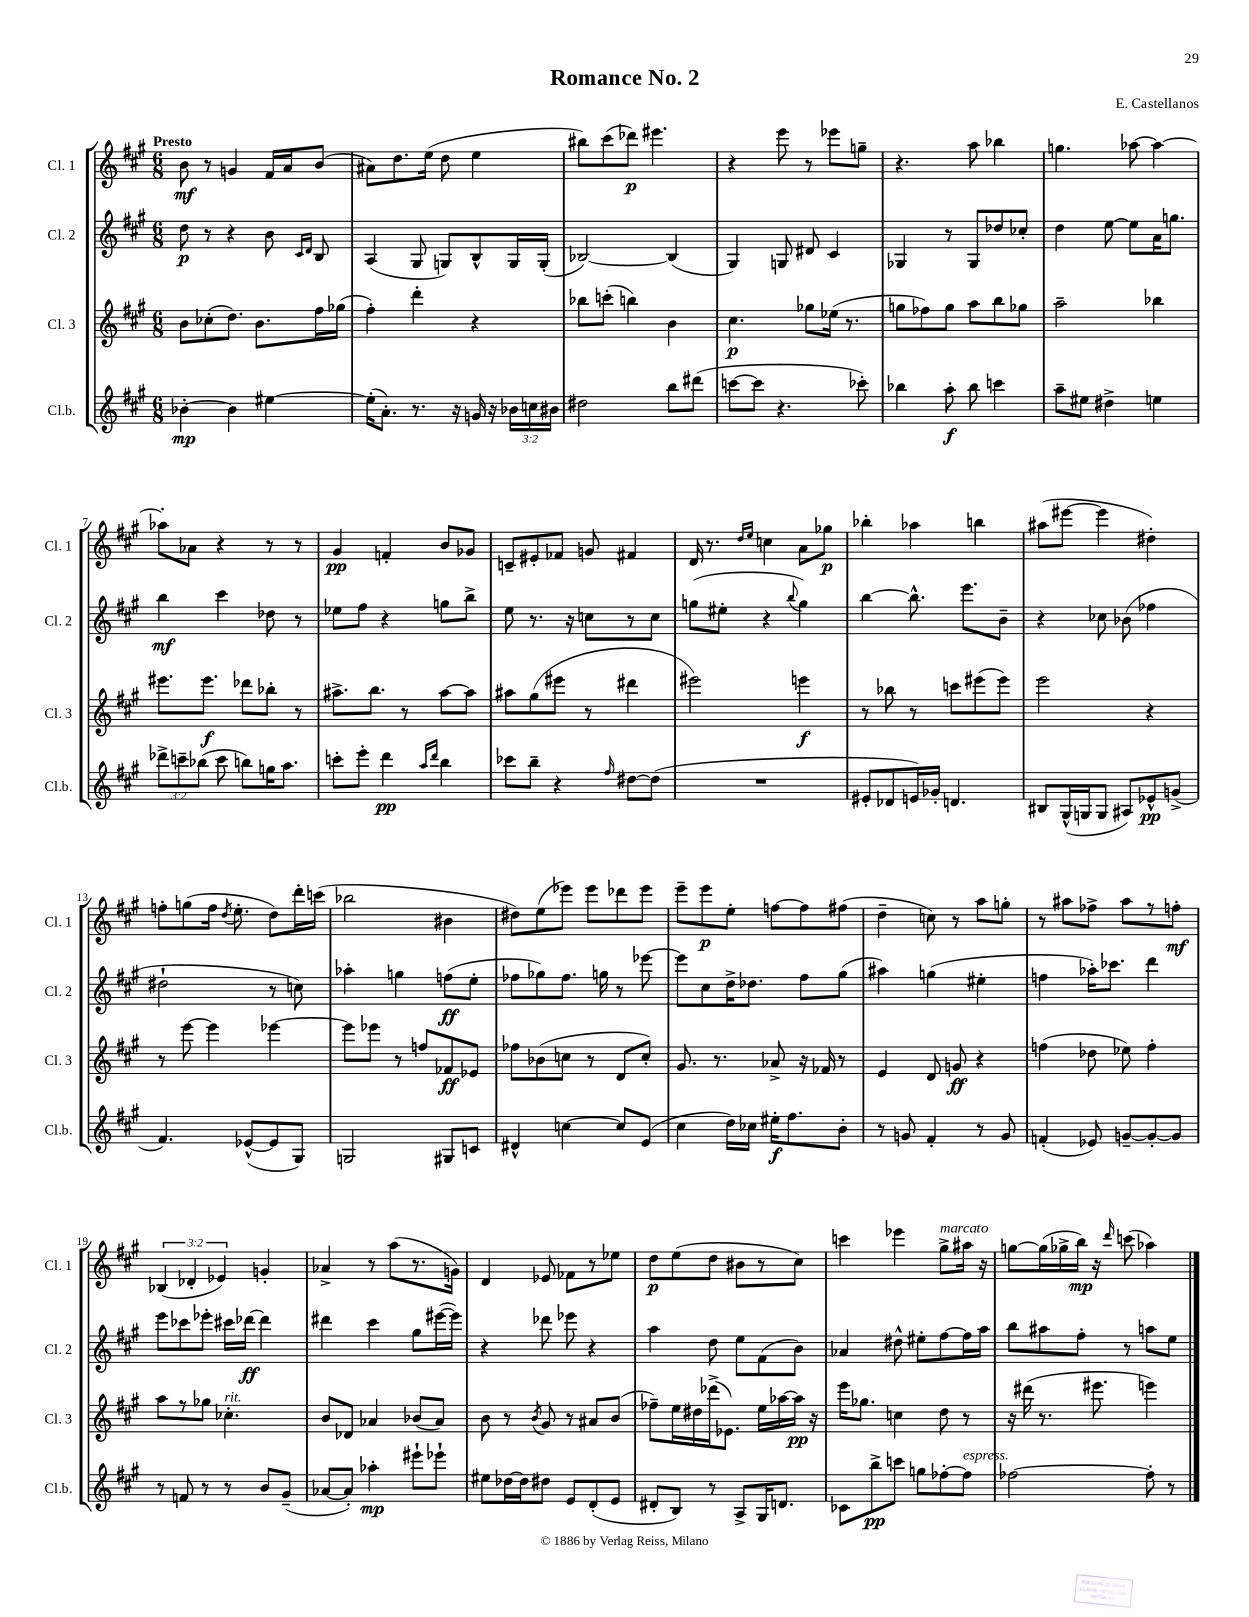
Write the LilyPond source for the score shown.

\header { title = "Romance No. 2" composer = "E. Castellanos" }
<<
\new StaffGroup <<
\new Staff = "s0" \with { instrumentName = "Cl. 1" shortInstrumentName = "Cl. 1" } {
    \clef treble \key a \major \numericTimeSignature \time 6/8 \override Staff.TupletNumber.text = #tuplet-number::calc-fraction-text \tempo "Presto"
    \autoBeamOff b'8\mf r8 g'4 fis'16[ a'16 b'8]( |
    ais'8[) d''8. e''16]( d''8 e''4 |
    bis''8[) cis'''8( des'''8]\p) eis'''4. |
    r4 e'''8 r8 ees'''8[ g''8]-- |
    r4. a''8 bes''4 |
    g''4. aes''8~ aes''4~ |
    aes''8[-. aes'8] r4 r8 r8 |
    gis'4\pp f'4-. b'8[ ges'8] |
    c'8[-- eis'8-. fes'8] g'8 fis'4 |
    d'16 r8. \grace { d''16[ e''16] } c''4 a'8[ ges''8]\p |
    bes''4-. aes''4 b''4 |
    ais''8[( eis'''8]~ eis'''4 dis''4-.) |
    f''8[-. g''8( f''16] \acciaccatura { d''8 } e''8.-. d''8[) d'''16-. c'''16]( |
    bes''2 bis'4 |
    dis''8[) e''8( ees'''8]) ees'''8[ des'''8 ees'''8] |
    e'''8[-- e'''8\p e''8]-. f''8[~ f''8 fis''8]( |
    d''4-- c''8) r8 a''8[ g''8]-. |
    r8 ais''8[ fes''8]-> ais''8[ r8 f''8]-.\mf |
    \tuplet 3/2 { bes4( des'4-. ees'4) } g'4-. |
    aes'4-> r8 a''8[( r8. g'16]) |
    d'4 ees'8 fes'8[ r8 ees''8] |
    d''8[\p e''8( d''8] bis'8[ r8 cis''8]) |
    c'''4 ees'''4 gis''8[->^\markup { \italic "marcato" } ais''16] r16 |
    g''8[~ g''16( ges''16-> b''16]\mp) r16 \grace { d'''16 } c'''8( aes''4) \bar "|." |
}
\new Staff = "s1" \with { instrumentName = "Cl. 2" shortInstrumentName = "Cl. 2" } {
    \clef treble \key a \major \numericTimeSignature \time 6/8
    \autoBeamOff d''8\p r8 r4 b'8 \grace { cis'16[ d'16] } b8 |
    a4( gis8 g8[) b8-^ g16 g16]-.( |
    bes2~) bes4( |
    gis4) g8 dis'8 cis'4 |
    ges4 r8 ges8[ des''8 ces''8]-. |
    d''4 e''8~ e''8[ a'16 g''8.] |
    b''4\mf cis'''4 des''8 r8 |
    ees''8[ fis''8] r4 g''8[ b''8]-> |
    e''8 r8. r16 c''8[ r8 c''8] |
    g''8[( eis''8]-. r4 \appoggiatura { b''8 } g''4) |
    b''4~ b''8.-^ e'''8.[ b'8]-- |
    r4 ces''8 bes'8( fes''4 |
    dis''2-! r8 c''8) |
    aes''4-. g''4 f''8[\ff( e''8]-. |
    fes''8[ ges''8) fes''8.] g''16 r8 ees'''8~ |
    ees'''8[ cis''8 d''16-> des''8.] fis''8[ gis''8]( |
    ais''4) g''4( eis''4-. |
    f''4 aes''16[-.) ces'''8.] d'''4 |
    e'''8[ ces'''8 ees'''8]-. cis'''16[ des'''16]~\ff des'''4 |
    dis'''4 cis'''4 gis''8[ eis'''16~( eis'''16]) |
    r4 des'''8 ees'''8 r4 |
    a''4 d''8 e''8[ fis'8( b'8]) |
    aes'4 dis''8-^ eis''8[-. fis''8~ fis''16 a''16] |
    b''8[ ais''8 fis''8]-. r8 a''8[ e''8] \bar "|." |
}
\new Staff = "s2" \with { instrumentName = "Cl. 3" shortInstrumentName = "Cl. 3" } {
    \clef treble \key a \major \numericTimeSignature \time 6/8
    \autoBeamOff b'8[ ces''8-.( d''8.]) b'8.[ fis''16 ges''16]( |
    fis''4-.) d'''4-. r4 |
    bes''8[ c'''8]-.( b''4) b'4 |
    cis''4.\p ges''8[ ees''16]( r8. |
    g''8[ fes''8) g''8] a''8[ b''8 ges''8] |
    a''2-- bes''4 |
    eis'''8.[ eis'''8.]\f des'''8[ bes''8]-. r8 |
    ais''8.[-> b''8.] r8 ais''8[~ ais''8] |
    ais''8[ gis''8( eis'''8] r8 dis'''4 |
    eis'''2) e'''4\f |
    r8 bes''8 r8 c'''8[ eis'''8( eis'''8]) |
    e'''2 r4 |
    r8 e'''8~ e'''4 ees'''4~ |
    ees'''8[ ees'''8] r8 f''8[ fes'8\ff ees'8] |
    fes''8[ bes'8( c''8] r8 d'8[ c''8]-.) |
    gis'8. r8. aes'8-> r16 fes'16 r8 |
    e'4 d'8 g'8\ff r4 |
    f''4( des''8 ees''8) f''4-. |
    a''8[ r8 ges''8] ces''4.-.^\markup { \italic "rit." } |
    b'8[ des'8] aes'4 bes'8[( aes'8]) |
    b'8 r8 \acciaccatura { b'8 } gis'8 r8 ais'8[ b'8]( |
    fes''8[--) e''16 dis''16 des'''16->( ees'8.]) e''16[ aes''16~ aes''16]\pp r16 |
    e'''16[ ges''8.] c''4 d''8 r8 |
    r16 dis'''16( r8. eis'''8. e'''4) \bar "|." |
}
\new Staff = "s3" \with { instrumentName = "Cl.b." shortInstrumentName = "Cl.b." } {
    \clef treble \key a \major \numericTimeSignature \time 6/8 \override Staff.TupletNumber.text = #tuplet-number::calc-fraction-text
    \autoBeamOff bes'4~-.\mp bes'4 eis''4~ |
    eis''16[-.( a'8.]-.) r8. r16 g'16 r16 \tuplet 3/2 { bes'16[ c''16 bis'16] } |
    dis''2 b''8[ dis'''8]( |
    c'''8[~ c'''8] r4. ces'''8-.) |
    bes''4 a''8-.\f bes''8 c'''4 |
    a''8[-- eis''8] dis''4-> e''4 |
    \tuplet 3/2 { des'''8[-> c'''8-- bes''8]( } c'''8 b''8[) g''16 a''8.] |
    c'''8[-. e'''8]-. d'''4\pp \grace { a''16[ d'''16] } b''4 |
    ces'''8[ b''8]-- r4 \grace { fis''16 } dis''8[~ dis''8]( |
    R2. |
    eis'8[-. des'8 e'16) ges'16]-. d'4. |
    bis8[ gis16-^( g16 g8] ais8[) ees'8-^\pp g'8]->( |
    fis'4.) ees'8[~-^( ees'8 gis8]) |
    g2 gis8[ c'8] |
    dis'4-^ c''4~ c''8[ e'8]( |
    cis''4 d''16[) ces''16] eis''16[-.\f fis''8. b'8]-. |
    r8 g'8 fis'4-. r8 g'8 |
    f'4-.( ees'8) g'8[~-- g'8~-. g'8] |
    r8 f'8 r8 r8 b'8[ gis'8]--( |
    aes'8[~ aes'8]-.) aes''4-.\mp eis'''8[-! ees'''8]-! |
    eis''8[ des''16~ des''16 dis''8] e'8[ d'8-.( e'8] |
    dis'8[-. b8]) r8 a8[-> gis16 d'8.] |
    ces'8[ b''8->\pp c'''8] g''8[ fes''8~-. fes''8]^\markup { \italic "espress." } |
    fes''2~ fes''8-. r8 \bar "|." |
}
>>
>>
